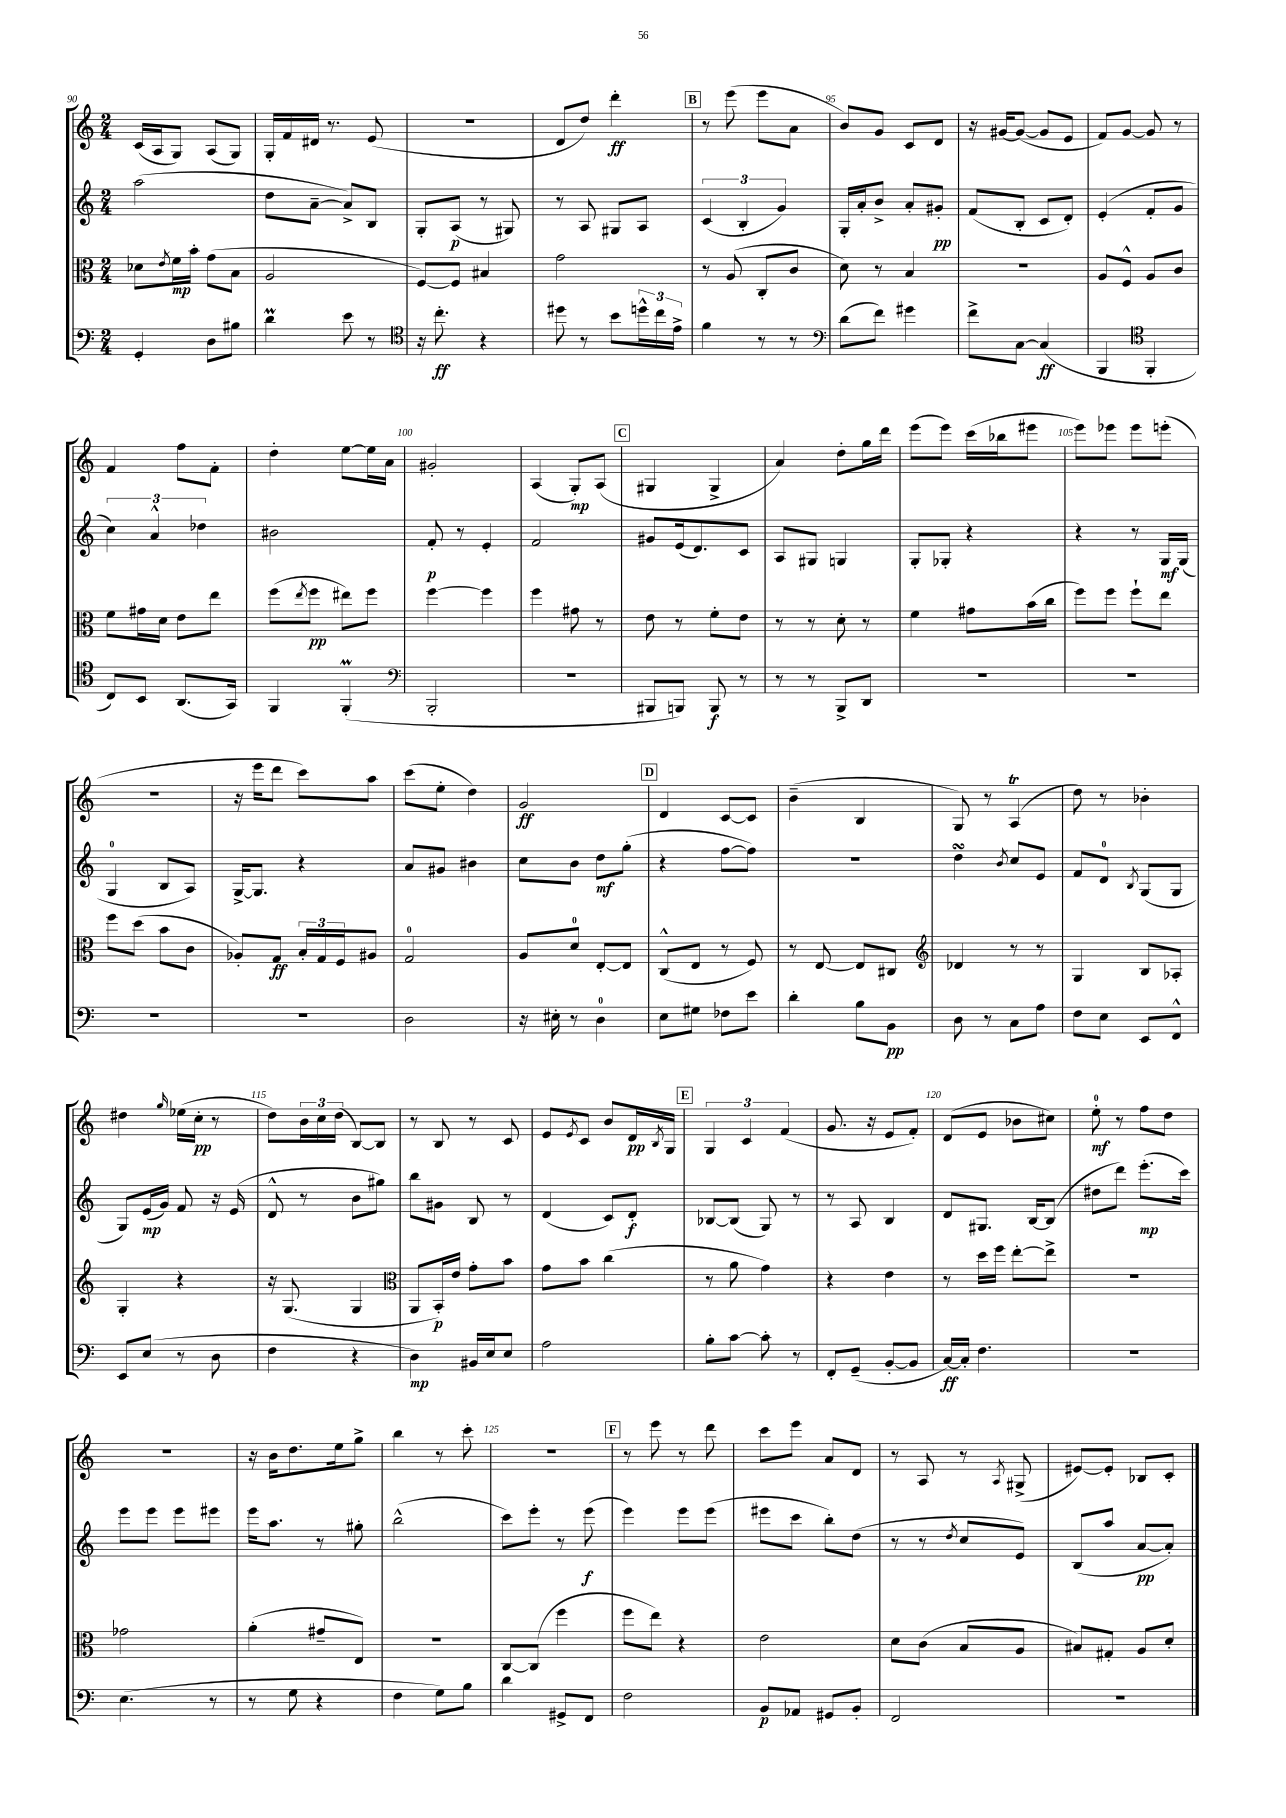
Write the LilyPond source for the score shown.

<<
\new StaffGroup <<
\new Staff = "s0" {
    \clef treble \key c \major \numericTimeSignature \time 2/4
    c'16( a16 g8) a8( g8) |
    g16-. f'16 dis'16 r8. e'8( |
    R2 |
    d'8 d''8) d'''4-.\ff |
    \mark \markup { \box "B" } r8 e'''8( e'''8 a'8 |
    b'8) g'8 c'8 d'8 |
    r16 gis'16~ gis'8~( gis'8 e'8 |
    f'8) g'8~ g'8 r8 |
    f'4 f''8 f'8-. |
    d''4-. e''8~ e''16 a'16 |
    gis'2-. |
    a4( g8-.\mp) a8( |
    \mark \markup { \box "C" } gis4 gis4-> |
    a'4) d''8-. g''16 d'''16 |
    e'''8( e'''8) c'''16( bes''16 eis'''8 |
    e'''8) ees'''8 ees'''8 e'''8-.( |
    r2 |
    r16 e'''16 d'''8 c'''8) a''8 |
    c'''8( e''8-. d''4) |
    g'2\ff |
    \mark \markup { \box "D" } d'4 c'8~ c'8 |
    b'4--( b4 |
    g8) r8 a4\trill( |
    d''8) r8 bes'4-. |
    dis''4 \grace { g''16 } ees''16( c''16-.\pp r8 |
    d''8) \tuplet 3/2 { b'16 c''16 d''16( } b8~) b8 |
    r8 b8 r8 c'8 |
    e'8 \acciaccatura { e'8 } c'8 b'8 d'16\pp \acciaccatura { b8 } g16 |
    \mark \markup { \box "E" } \tuplet 3/2 { g4 c'4 f'4( } |
    g'8. r16 e'8 f'8-.) |
    d'8( e'8 bes'8 cis''8) |
    e''8-0-.\mf r8 f''8 d''8 |
    r2 |
    r16 b'16 d''8. e''16 g''8-> |
    b''4 r8 c'''8-. |
    R2 |
    \mark \markup { \box "F" } r8 e'''8 r8 d'''8 |
    c'''8 e'''8 a'8 d'8 |
    r8 a8 r8 \acciaccatura { a8 } gis8->( |
    eis'8~) eis'8-. bes8 c'8-. \bar "|." |
}
\new Staff = "s1" {
    \clef treble \key c \major \numericTimeSignature \time 2/4
    a''2( |
    d''8 a'8~-- a'8->) b8 |
    g8-. a8\p( r8 gis8) |
    r8 a8 gis8 a8 |
    \mark \markup { \box "B" } \tuplet 3/2 { c'4( b4-. g'4) } |
    g16-. a'16-. b'8-> a'8-. gis'8-.\pp |
    f'8( b8-. c'8 d'8-.) |
    e'4-.( f'8-. g'8 |
    \tuplet 3/2 { c''4) a'4-^ des''4 } |
    bis'2 |
    f'8-.\p r8 e'4-. |
    f'2 |
    \mark \markup { \box "C" } gis'8 e'16( d'8.) c'8 |
    a8 gis8 g4 |
    g8-. ges8-. r4 |
    r4 r8 g16\mf g16( |
    g4-0 b8 a8) |
    g16~-> g8. r4 |
    a'8 gis'8 bis'4 |
    c''8 b'8 d''8\mf g''8-.( |
    \mark \markup { \box "D" } r4 f''8~ f''8) |
    R2 |
    d''4\turn \acciaccatura { b'8 } c''8 e'8 |
    f'8 d'8-0 \acciaccatura { b8 } g8( g8 |
    g8) e'16\mp( g'16) f'8 r16 e'16( |
    d'8-^ r8 b'8 gis''8) |
    b''8 gis'8 b8 r8 |
    d'4( c'8) d'8-.\f |
    \mark \markup { \box "E" } bes8~ bes8( g8) r8 |
    r8 a8 b4 |
    d'8 gis8. b16~ b8( |
    dis''8 d'''8) e'''8.-.\mp( c'''16) |
    e'''8 e'''8 e'''8 eis'''8 |
    e'''16 a''8. r8 gis''8-. |
    b''2-^( |
    c'''8) e'''8-. r8 e'''8\f( |
    \mark \markup { \box "F" } e'''4) e'''8 e'''8( |
    eis'''8 c'''8 b''8-.) d''8( |
    r8 r8 \acciaccatura { d''8 } c''8 e'8) |
    b8( a''8 a'8~\pp a'8-.) \bar "|." |
}
\new Staff = "s2" {
    \clef alto \key c \major \numericTimeSignature \time 2/4
    des'8 \acciaccatura { e'8 } f'16\mp b'16-. g'8( b8 |
    a2 |
    f8~) f8 bis4 |
    g'2 |
    \mark \markup { \box "B" } r8 a8( c8-. c'8 |
    d'8) r8 b4 |
    r2 |
    a8 f8-^ a8 c'8 |
    f'8 gis'16 d'16 e'8 e''8 |
    f''8( \acciaccatura { e''8 } f''8\pp eis''8) f''8 |
    f''4~ f''4 |
    f''4 gis'8 r8 |
    \mark \markup { \box "C" } e'8 r8 f'8-. e'8 |
    r8 r8 d'8-. r8 |
    f'4 gis'8 b'16( c''16 |
    f''8) f''8 f''8-! e''8 |
    f''8 d''8( b'8 c'8 |
    aes8-.) g8\ff \tuplet 3/2 { b16-. g16 f16 } ais8 |
    g2-0 |
    a8 d'8-0 e8~-. e8 |
    \mark \markup { \box "D" } c8-^( e8 r8 f8) |
    r8 e8~ e8 cis8 |
    \clef treble des'4 r8 r8 |
    g4 b8 aes8-. |
    g4-. r4 |
    r16 g8.( g4 |
    \clef alto a,8 b,16-.\p) e'16 g'8-. b'8 |
    g'8 b'8 c''4( |
    \mark \markup { \box "E" } r8 a'8 g'4) |
    r4 e'4 |
    r8 d''16 f''16 e''8~-. e''8-> |
    r2 |
    ges'2 |
    a'4-.( gis'8-- e8) |
    R2 |
    c8~ c8( f''4 |
    \mark \markup { \box "F" } f''8 e''8) r4 |
    e'2 |
    d'8 c'8( b8 a8 |
    bis8) gis8-. a8 d'8-. \bar "|." |
}
\new Staff = "s3" {
    \clef bass \key c \major \numericTimeSignature \time 2/4
    g,4-. d8 bis8 |
    d'4\prall e'8 r8 |
    \clef tenor r16 c''8.-.\ff r4 |
    dis''8 r8 b'8 \tuplet 3/2 { d''16-^ c''16 e'16-> } |
    \mark \markup { \box "B" } f'4 r8 r8 |
    \clef bass d'8( f'8) gis'4 |
    f'8-> c8~ c4\ff( |
    b,,4 \clef tenor f,4-. |
    c8) b,8 a,8.( g,16) |
    f,4 f,4-.\prall( |
    \clef bass b,,2-. |
    R2 |
    \mark \markup { \box "C" } bis,,8 b,,8) b,,8\f r8 |
    r8 r8 b,,8-> d,8 |
    R2 |
    R2 |
    R2 |
    R2 |
    d2 |
    r16 eis16-. r8 d4-0 |
    \mark \markup { \box "D" } e8 gis8 fes8 e'8 |
    d'4-. b8 b,8\pp |
    d8 r8 c8 a8 |
    f8 e8 e,8 f,8-^ |
    e,8 e8( r8 d8 |
    f4 r4 |
    d4\mp) bis,16 e16 e8 |
    a2 |
    \mark \markup { \box "E" } b8-. c'8~ c'8-. r8 |
    f,8-. g,8--( b,8~-. b,8 |
    c16~\ff) c16-. f4. |
    R2 |
    e4.( r8 |
    r8 g8 r4 |
    f4 g8) b8 |
    d'4 gis,8-> f,8 |
    \mark \markup { \box "F" } f2 |
    b,8\p aes,8 gis,8 b,8-. |
    f,2 |
    R2 \bar "|." |
}
>>
>>
\layout { \context { \Score currentBarNumber = #90 \override BarNumber.break-visibility = ##(#f #t #t) barNumberVisibility = #(every-nth-bar-number-visible 5) } }
